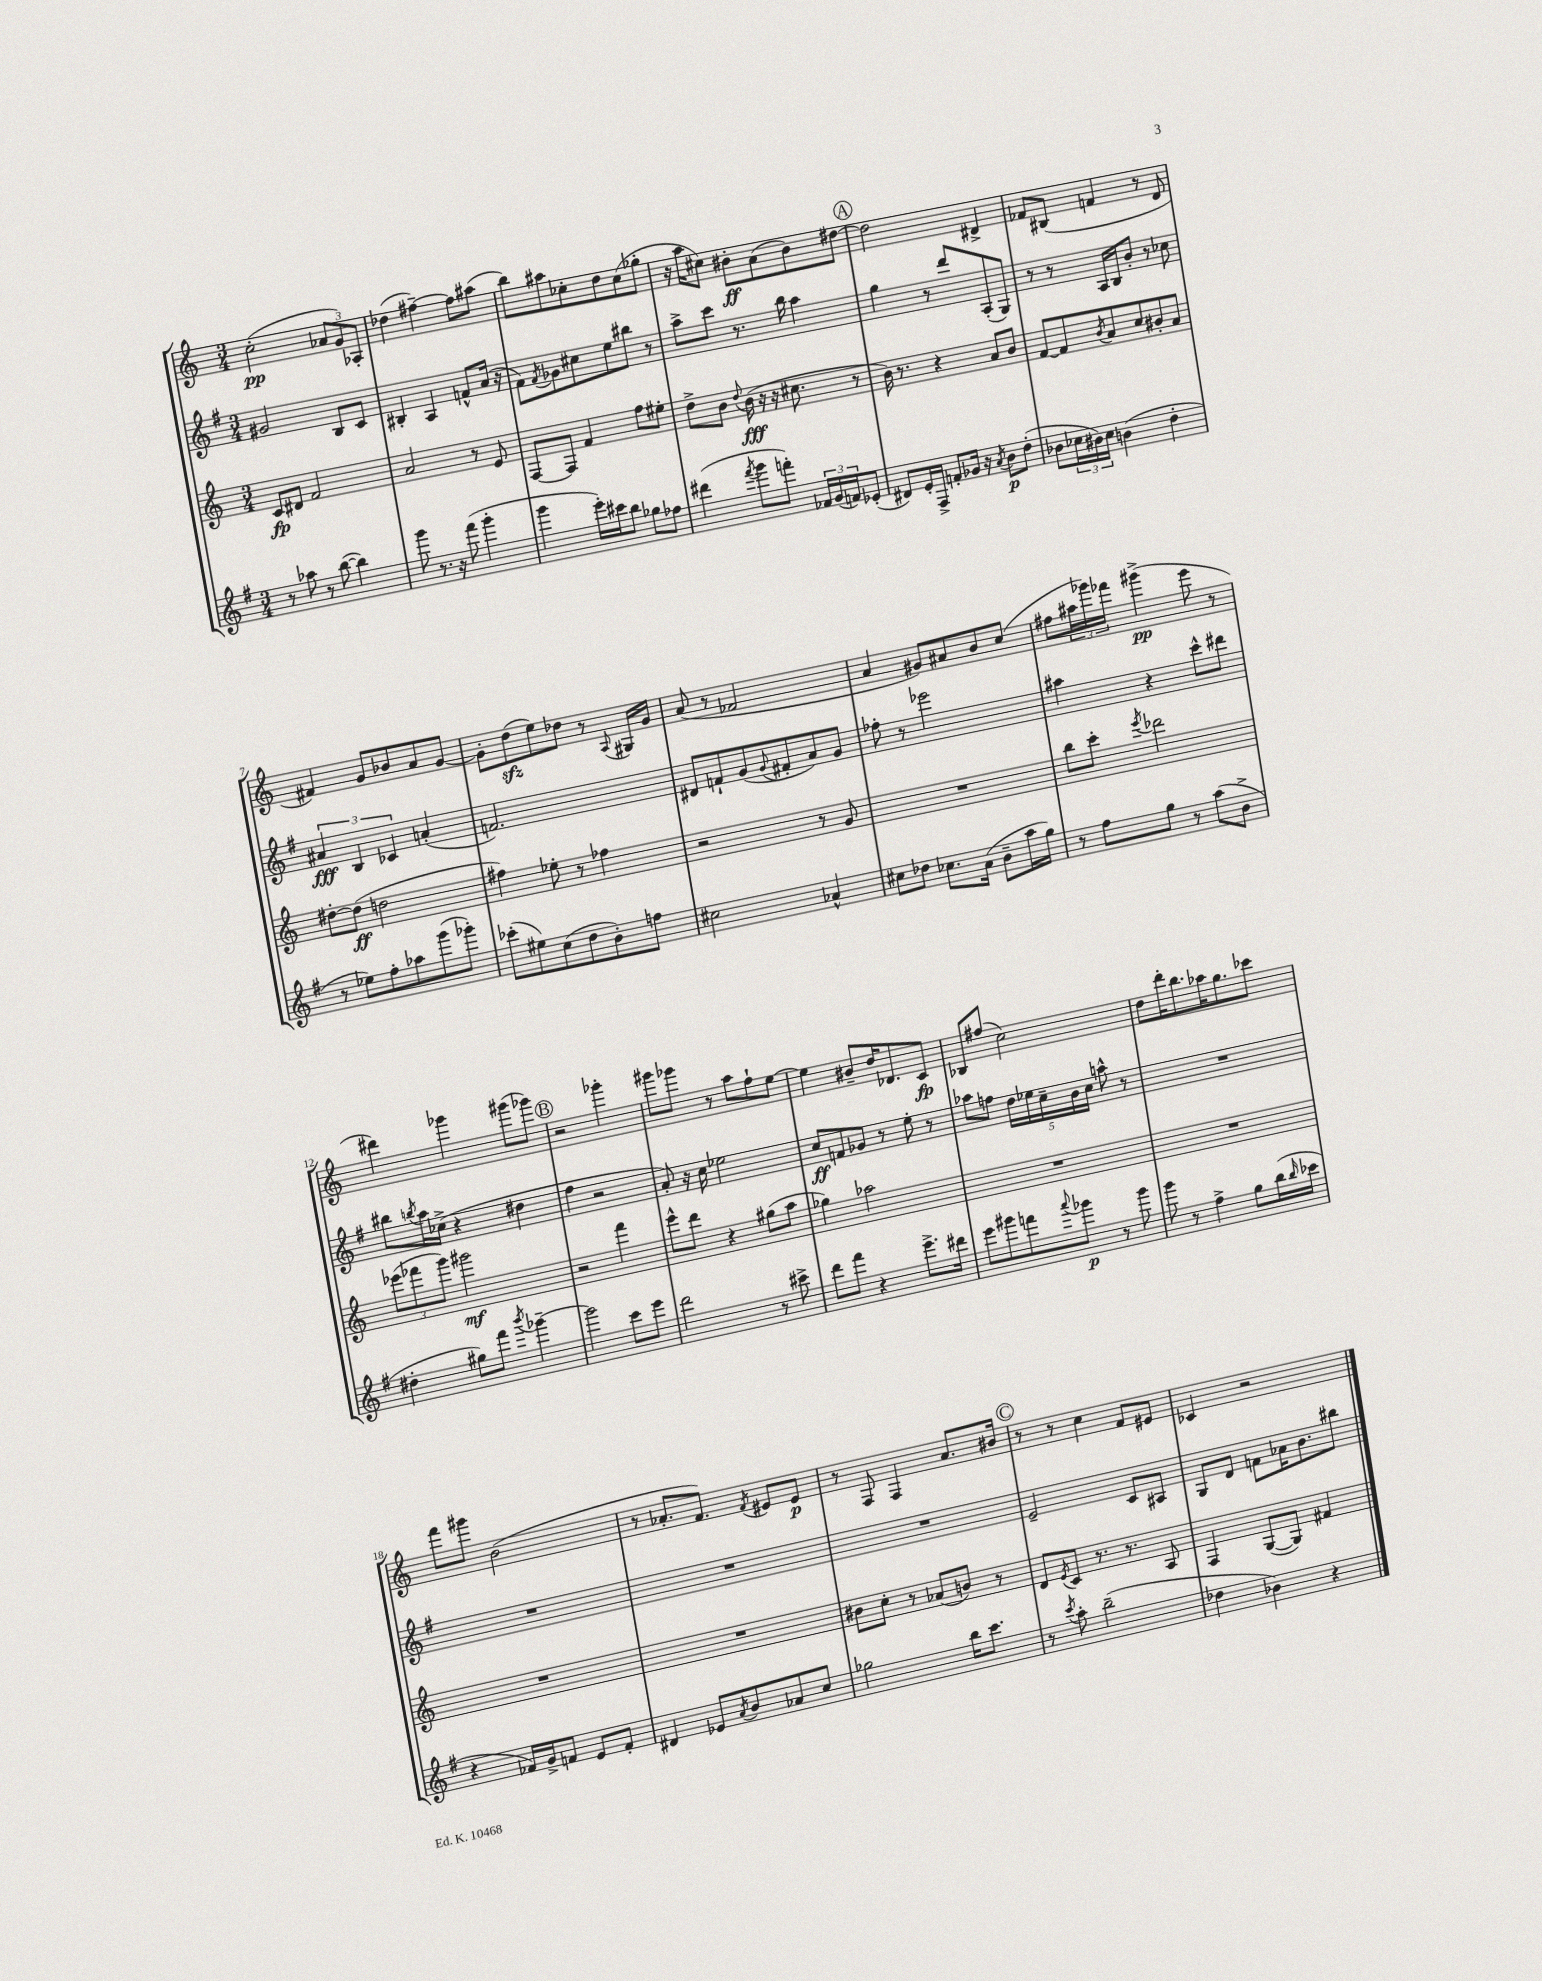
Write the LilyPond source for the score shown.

<<
\new StaffGroup <<
\new Staff = "s0" {
    \clef treble \key c \major \numericTimeSignature \time 3/4
    c''2-.\pp( \tuplet 3/2 { aes'8 g'8) aes8-. } |
    des''4( fis''4~--) fis''8 ais''8( |
    b''8) ais''8 ces''8-. d''8 ces''8( ges''8-. |
    r16 a''16 cis''8) bis'8-.\ff a'8( bis'8) dis''8~ |
    \mark \markup { \circle "A" } dis''2 dis'4-> |
    fes'8 bis8( f'4 r8 d'8 |
    fis'4) g'8 bes'8 a'8 g'8~ |
    g'8-. d''8\sfz( e''8) des''8 r8 \appoggiatura { a8 } gis16 g'16 |
    a'8( r8 fes'2 |
    a'4 gis'8) ais'8 b'8 c''8( |
    fis''8 \tuplet 3/2 { ais''16 ges'''16) fes'''16 } gis'''4->\pp( e'''8 r8 |
    dis'''4) ges'''4 gis'''8( ges'''8) |
    \mark \markup { \circle "B" } r2 ges'''4-. |
    gis'''8 ges'''8 r8 a''8 f''8-! e''8~ |
    e''4 bis'8-- d''16 des'8. c'8\fp |
    bes8 fis''8( c''2) |
    d''8 d'''16-. b''8. aes''16 g''8. ces'''8 |
    f'''8 gis'''8 b'2( |
    r8 aes'8.-. f'8.) \acciaccatura { f'8 } eis'8 eis'8\p |
    r8 f8 f4 a'8. bis'16 |
    \mark \markup { \circle "C" } r8 r8 c''4 f'8 eis'8 |
    ces'4 r2 \bar "|." |
}
\new Staff = "s1" {
    \clef treble \key g \major \numericTimeSignature \time 3/4
    gis'2 b8 c'8 |
    bis4-. a4 f'8-^ a'16( r16 |
    fis'8) \acciaccatura { fis'8 } ges'8 cis''8 e''8 bis''8 r8 |
    a''8-> c'''8 r8. b''16 a''4 |
    \mark \markup { \circle "A" } g''4 r8 d'''8 a8-.( g8) |
    r8 r8 a16 b16 b'8-. r8 ces''8 |
    \tuplet 3/2 { ais'4\fff b4 ces'4 } a'4-.( |
    f'2.) |
    dis'8 f'8-! g'8( \appoggiatura { g'8 } fis'8-. a'8) g'8 |
    fes''8-. r8 ees'''2 |
    ais''4 r4 c'''8-^ dis'''8 |
    bis''8 \acciaccatura { b''8 } a''16 ces''16->( r4 dis''4 |
    \mark \markup { \circle "B" } fis''4 r2 |
    a'8-.) r16 c''16 ees''2 |
    c''8\ff f'8 ges'8 r8 e''8-. r8 |
    aes''8 f''8 \tuplet 5/4 { d''16 ees''16 c''16-- b'16 c''16 } a''8-^ r8 |
    R2. |
    R2. |
    R2. |
    R2. |
    \mark \markup { \circle "C" } e'2-- c'8 ais8 |
    g8 d'8 f'8 aes'16 b'8. bis''8 \bar "|." |
}
\new Staff = "s2" {
    \clef treble \key c \major \numericTimeSignature \time 3/4
    c'8\fp dis'8 f'2 |
    a'2 r8 e'8 |
    f8~ f8 f'4 f''8 eis''8-. |
    d''8-> b'8 \appoggiatura { d''8 } b'16\fff( r16 r16 cis''8. r8 |
    \mark \markup { \circle "A" } b'16) r8. r4 a'8 b'8 |
    f'8~ f'8 \acciaccatura { b'8 } a'8 c''8 bis'8-. a'8 |
    dis''8~-. dis''8\ff( d''2 |
    fis''4) ees''8-. r8 fes''4 |
    r2 r8 g'8 |
    R2. |
    b''8 c'''8-. \acciaccatura { e'''8 } des'''2 |
    \tuplet 3/2 { ees'''8( fes'''8 g'''8) } gis'''2\mf |
    \mark \markup { \circle "B" } r2 f'''4 |
    e'''8-^ d'''8 r4 gis''8( a''8 |
    ges''4) aes''2 |
    R2. |
    R2. |
    R2. |
    R2. |
    bis'8 c''8-. r8 aes'8( b'8) r8 |
    \mark \markup { \circle "C" } d'8 \acciaccatura { e'8 } c'8 r8. r8. a8 |
    f4 g8~( g8) fis'4 \bar "|." |
}
\new Staff = "s3" {
    \clef treble \key g \major \numericTimeSignature \time 3/4
    r8 aes''8 r8 b''8~( b''4) |
    g'''8 r8. r16 fis'''8( g'''4-. |
    g'''4 e'''16-.) cis'''16 b''8 ges''8 fes''8 |
    dis'''4( \acciaccatura { fis'''8 } g'''8 f'''8-.) \tuplet 3/2 { fes'16 g'16( f'16) } ees'8-.( |
    \mark \markup { \circle "A" } dis'8) e'16-. fis16-> f'8-. ges'16 r16 \acciaccatura { a'8 } b'8\p d''8-.( |
    bes'8 \tuplet 3/2 { ces''16 bis'16) ces''16 } b'4( d''4-. |
    r8 ees''8) fis''8-. aes''8 g'''8( ges'''8-.) |
    ces'''8-.( eis''8) c''8( d''8 b'8-.) f''8 |
    cis''2 aes'4-^ |
    cis''8 des''8 ces''8. a'16( b'8-- a''16 g''16) |
    r8 fis''8 g''8 r8 a''8( b'8-> |
    dis''4-. gis''8) fis'''8 \acciaccatura { b'''8 } ges'''4~-- |
    \mark \markup { \circle "B" } ges'''2 c'''8 e'''8 |
    d'''2 r8 cis'''8-> |
    d'''8 fis'''8 r4 e'''8.-> dis'''16 |
    e'''8 gis'''8 f'''8 \appoggiatura { a'''8 } ges'''8\p r8 ges'''8 |
    g'''8 r8 fis''4-> g''8 b''16( \grace { b''16 } ces'''16 |
    r4 fes'16) g'16-> f'8 e'8 f'8-. |
    dis'4 ees'8 \acciaccatura { a'8 } b'8 aes'8 c''8 |
    ges''2 b''16 c'''8. |
    \mark \markup { \circle "C" } r8 \acciaccatura { c'''8 } a''8-. b''2--( |
    des''4 bes'4) r4 \bar "|." |
}
>>
>>
